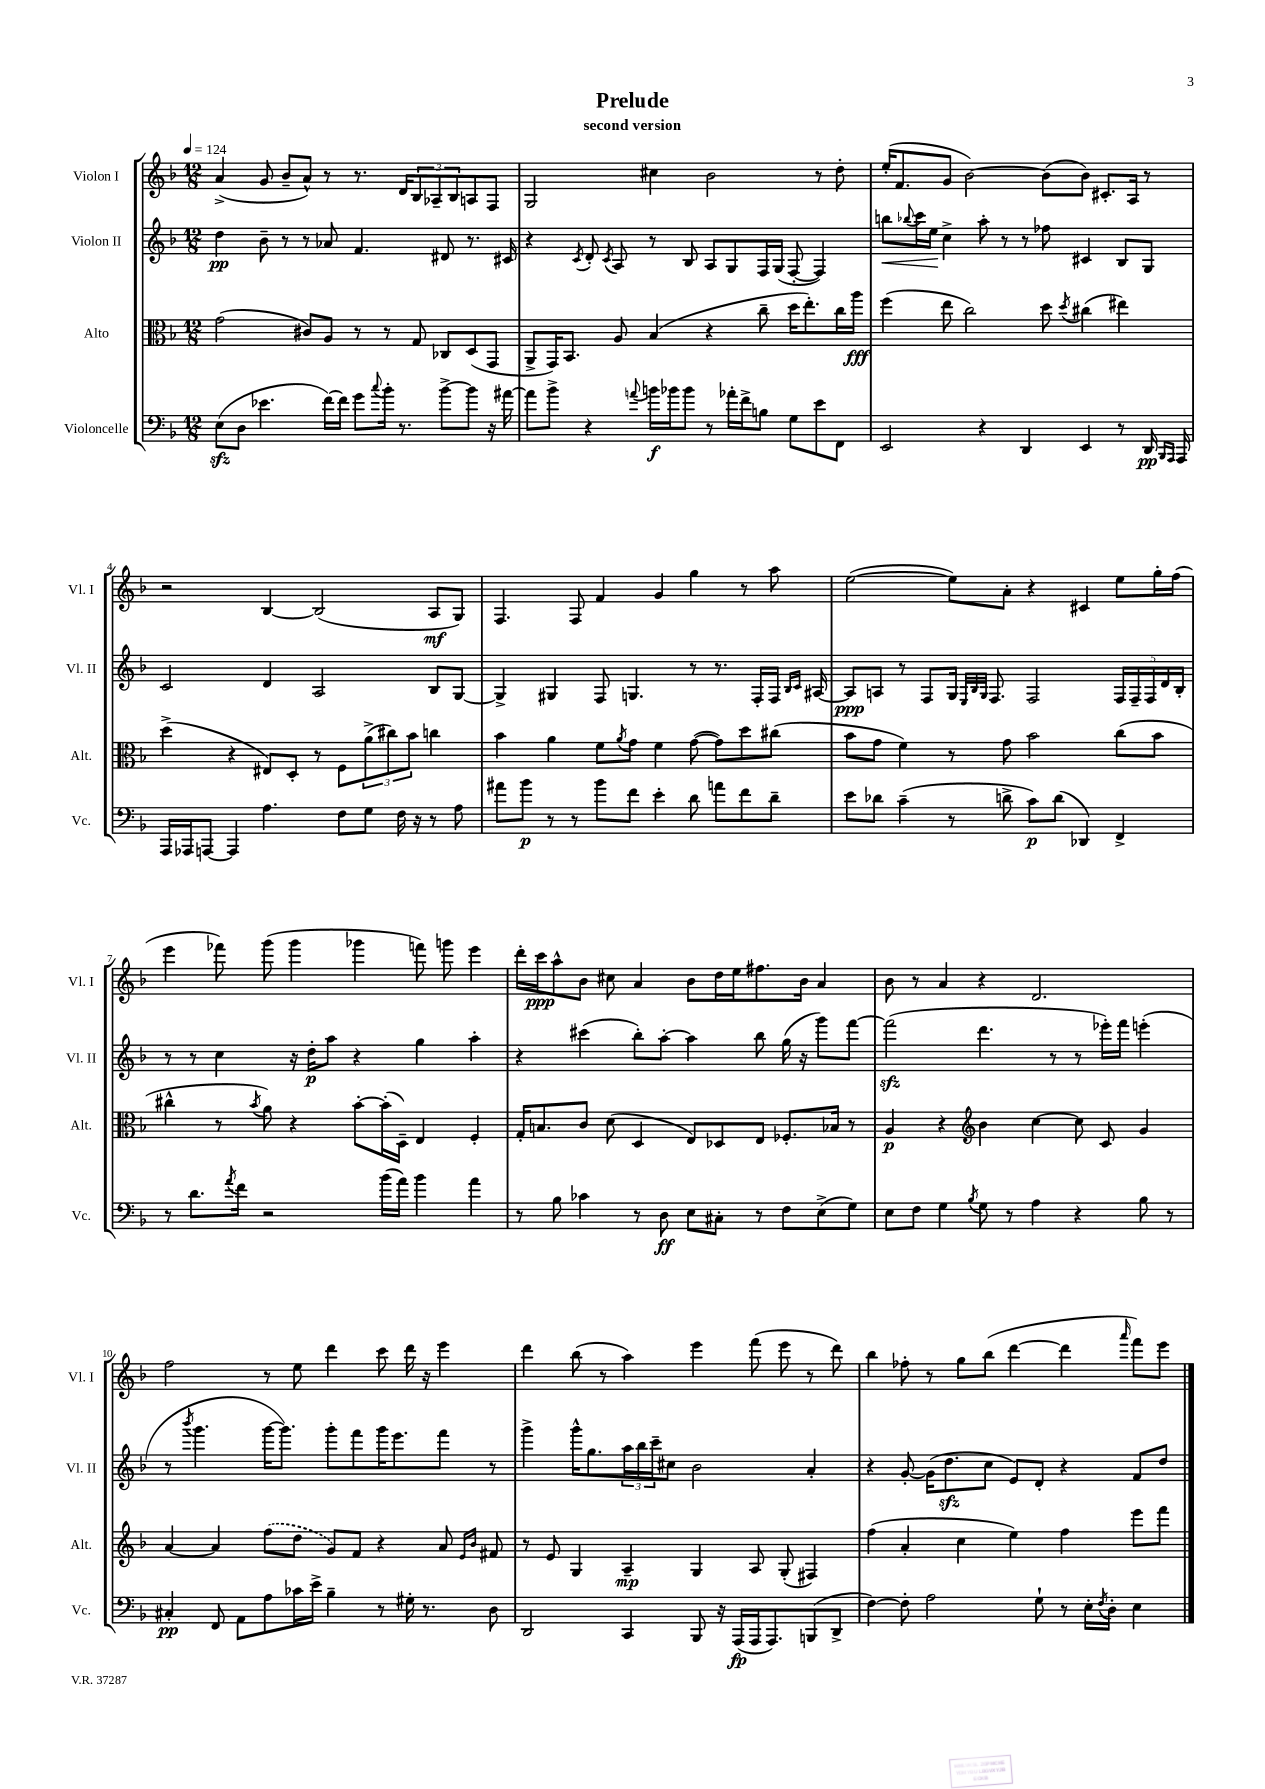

**kern	**dynam	**kern	**dynam	**kern	**dynam	**kern	**dynam
*part4	*part4	*part3	*part3	*part2	*part2	*part1	*part1
*staff4	*staff4	*staff3	*staff3	*staff2	*staff2	*staff1	*staff1
*I"Violoncelle	*	*I"Alto	*	*I"Violon II	*	*I"Violon I	*
*I'Vc.	*	*I'Alt.	*	*I'Vl. II	*	*I'Vl. I	*
*clefF4	*	*clefC3	*	*clefG2	*	*clefG2	*
*k[b-]	*	*k[b-]	*	*k[b-]	*	*k[b-]	*
*M12/8	*	*M12/8	*	*M12/8	*	*M12/8	*
*MM124	*	*MM124	*	*MM124	*	*MM124	*
=1	=1	=1	=1	=1	=1	=1	=1
(8Ezz\L	.	(2g\	.	4dd\	pp	(4a^/	.
8D\J	.	.	.	.	.	.	.
4.e-X\	.	.	.	8b-~\	.	8g/	.
.	.	.	.	8r	.	8b-~/L	.
.	.	8c#X/L)	.	8r	.	8a^^/J)	.
[16f\LL)	.	8A/J	.	8a-X/	.	8r	.
16f\JJ]	.	.	.	.	.	.	.
8g\L	.	8r	.	4.f/	.	8.r	.
8qqcc/	.	.	.	.	.	.	.
16b-'\Jk	.	8r	.	.	.	.	.
8.r	.	.	.	.	.	16d/KL	.
.	.	8G/	.	.	.	12B-/	.
.	.	.	.	.	.	12A-X~/	.
[8b-^\L	.	8C-X/L	.	8d#X/	.	.	.
.	.	.	.	.	.	12B-/	.
8b-\J]	.	(8D/	.	8.r	.	8An/	.
16r	.	8GG/J	.	.	.	8F/J	.
[16a#X\	.	.	.	16c#X/	.	.	.
=2	=2	=2	=2	=2	=2	=2	=2
8a#\L]	.	8AA^/L	.	4r	.	2G/	.
8b-^\J	.	16GG/K)	.	.	.	.	.
.	.	8.BB-/J	.	.	.	.	.
.	.	.	.	8qc/	.	.	.
4r	.	.	.	8d'/	.	.	.
.	.	.	.	8qc/	.	.	.
.	.	8A/	.	8A/	.	.	.
8qqan/	.	.	.	.	.	.	.
16bn\LL	f	(4B-/	.	8r	.	4cc#X\	.
16b-X\J	.	.	.	.	.	.	.
8b-\J	.	.	.	8B-/	.	.	.
8r	.	4r	.	8A/L	.	2b-\	.
16a-X'\LL	.	.	.	8G/	.	.	.
16f^\J	.	.	.	.	.	.	.
8Bn\J	.	8cc~\	.	16F/L	.	.	.
.	.	.	.	(16G/JJ	.	.	.
8G\L	.	16dd\KL	.	[8F'/	.	.	.
.	.	8.ee'\)	.	.	.	.	.
8e\	.	.	.	4F/])	.	8r	.
8FF\J	.	16cc\L	.	.	.	8dd'\	.
.	.	16aa\JJ	fff	.	.	.	.
=3	=3	=3	=3	=3	=3	=3	=3
!	!	!	!	!	!LO:HP:b	!	!
2EE/	.	(4ff\	.	8bbn\L	<	(16ee'/KL	.
.	.	.	.	.	.	8.f/	.
.	.	.	.	8qqbb-X/	.	.	.
.	.	.	.	16ccc\L	.	.	.
.	.	.	.	16ee\JJ	.	.	.
.	.	8ee\	.	4cc^\	[	8g/J	.
.	.	2cc\)	.	.	.	[2b-\)	.
4r	.	.	.	8aa'\	.	.	.
.	.	.	.	8r	.	.	.
4DD/	.	.	.	8r	.	.	.
.	.	8dd\	.	8ff-X\	.	(8b-\L]	.
.	.	8qdd/	.	.	.	.	.
4EE/	.	(4cc#X\	.	4c#X/	.	8b-\J)	.
.	.	.	.	.	.	8.c#X'/L	.
8r	.	4ee#X\)	.	8B-/L	.	.	.
.	.	.	.	.	.	16A/Jk	.
16DD/	pp	.	.	8G/J	.	8r	.
16qqBBB-/LL	.	.	.	.	.	.	.
16qqAAA/JJ	.	.	.	.	.	.	.
16AAA/	.	.	.	.	.	.	.
!!LO:LB:g=z
=4	=4	=4	=4	=4	=4	=4	=4
16AAA/LL	.	(4dd^\	.	2c/	.	2r	.
16AAA-X/J	.	.	.	.	.	.	.
[8AAAn/J	.	.	.	.	.	.	.
4AAA/]	.	4r	.	.	.	.	.
4.A\	.	8E#X/L)	.	4d/	.	[4B-/	.
.	.	8D'/J	.	.	.	.	.
.	.	8r	.	2A/	.	(2B-/]	.
8F\L	.	8F\L	.	.	.	.	.
8G\J	.	(12a^\	.	.	.	.	.
.	.	12cc#X\)	.	.	.	.	.
16F\	.	.	.	.	.	.	.
.	.	12b-\J	.	.	.	.	.
16r	.	.	.	.	.	.	.
8r	.	4ccn\	.	8B-/L	.	8A/L	mf
8A\	.	.	.	[8G/J	.	8G/J)	.
=5	=5	=5	=5	=5	=5	=5	=5
8a#X\L	.	4b-\	.	4G^/]	.	4.F/	.
8b-\J	p	.	.	.	.	.	.
8r	.	4a\	.	4G#X/	.	.	.
8r	.	.	.	.	.	8F/	.
8b-\L	.	8f\L	.	8F/	.	4f/	.
.	.	8qa/	.	.	.	.	.
8f\J	.	8g\J	.	4.Gn/	.	.	.
4e'\	.	4f\	.	.	.	4g/	.
8d\	.	([8g\	.	8r	.	4gg\	.
8an\L	.	8g\L])	.	8.r	.	.	.
8f\	.	8dd\	.	.	.	8r	.
.	.	.	.	16F'/LL	.	.	.
8d~\J	.	(8cc#X\J	.	16F/JJ	.	8aa\	.
.	.	.	.	16qqB-/LL	.	.	.
.	.	.	.	16qqc/JJ	.	.	.
.	.	.	.	[16A#X/	.	.	.
=6	=6	=6	=6	=6	=6	=6	=6
8e\L	.	8b-\L	.	8A#/L]	ppp	([2ee\	.
8d-X\J	.	8g\J	.	8An/J	.	.	.
(4c~\	.	4f\)	.	8r	.	.	.
.	.	.	.	8F/L	.	.	.
8r	.	8r	.	16G/Jk	.	8ee\L])	.
.	.	.	.	32qqE/LLL	.	.	.
.	.	.	.	32qqB-/	.	.	.
.	.	.	.	32qqG/JJJ	.	.	.
.	.	.	.	8.F/	.	.	.
8dn^\	.	8g\	.	.	.	8a'\J	.
8c\L)	p	2b-\	.	2F/	.	4r	.
(8d\J	.	.	.	.	.	.	.
4DD-X/)	.	.	.	.	.	4c#X/	.
4FF^/	.	(8cc\L	.	20F/LL	.	8ee\L	.
.	.	.	.	20F~/	.	.	.
.	.	.	.	20F/	.	.	.
.	.	8b-\J	.	.	.	16gg'\L	.
.	.	.	.	20d/	.	.	.
.	.	.	.	.	.	(16ff\JJ	.
.	.	.	.	20B-'/JJ	.	.	.
!!LO:LB:g=z
=7	=7	=7	=7	=7	=7	=7	=7
8r	.	4cc#X^^\	.	8r	.	4eee\	.
8.d\L	.	.	.	8r	.	.	.
.	.	8r	.	4cc\	.	8fff-X\)	.
8qa/	.	.	.	.	.	.	.
16f\Jk	.	.	.	.	.	.	.
.	.	8qb-/	.	.	.	.	.
2r	.	8a\)	.	.	.	(8ggg\	.
.	.	4r	.	16r	.	4ggg\	.
.	.	.	.	16dd'\KL	p	.	.
.	.	.	.	8aa\J	.	.	.
.	.	[8b-'\L	.	4r	.	4ggg-X\	.
(16b-\LL	.	(16b-'\L]	.	.	.	.	.
16a\JJ)	.	16D~\JJ)	.	.	.	.	.
4b-\	.	4E/	.	4gg\	.	8fffn\)	.
.	.	.	.	.	.	8gggn\	.
4a\	.	4F'/	.	4aa'\	.	4eee\	.
=8	=8	=8	=8	=8	=8	=8	=8
8r	.	16G'/KL	.	4r	.	16ddd'\LL	.
.	.	8.Bn/	.	.	.	16ccc\J	ppp
8B-\	.	.	.	.	.	8aa^^\	.
4c-X\	.	8c/J	.	(4ccc#X\	.	8b-\J	.
.	.	(8d\	.	.	.	8cc#X\	.
8r	.	4D/	.	8bb-'\L)	.	4a/	.
8D\	ff	.	.	[8aa'\J	.	.	.
8E\L	.	8E/L)	.	4aa\]	.	8b-\L	.
8C#X'\J	.	8D-X/	.	.	.	16dd\L	.
.	.	.	.	.	.	16ee\J	.
8r	.	8E/J	.	8bb-\	.	8.ff#X\	.
8F\L	.	8.F-X'/L	.	(16gg\	.	.	.
.	.	.	.	16r	.	16b-\Jk	.
(8E^\	.	.	.	8ggg\L)	.	4a/	.
.	.	16B-X/Jk	.	.	.	.	.
8G\J)	.	8r	.	[8fff\J	.	.	.
=9	=9	=9	=9	=9	=9	=9	=9
8E\L	.	4A/	p	(2fffzz\]	.	8b-\	.
8F\J	.	.	.	.	.	8r	.
4G\	.	4r	.	.	.	4a/	.
8qB-/	.	.	.	.	.	.	.
*	*	*clefG2	*	*	*	*	*
8G\	.	4b-\	.	4.ddd\	.	4r	.
8r	.	.	.	.	.	.	.
4A\	.	[4cc\	.	.	.	2.d/	.
.	.	.	.	8r	.	.	.
4r	.	8cc\]	.	8r	.	.	.
.	.	8c/	.	16eee-X'\LL)	.	.	.
.	.	.	.	16fff\JJ	.	.	.
8B-\	.	4g/	.	(4eeen'\	.	.	.
8r	.	.	.	.	.	.	.
!!LO:LB:g=z
=10	=10	=10	=10	=10	=10	=10	=10
4C#X'/	pp	[4a/	.	8r	.	2ff\	.
.	.	.	.	8qbbb-/	.	.	.
.	.	.	.	4.ggg\	.	.	.
8FF/	.	4a/]	.	.	.	.	.
8AA\L	.	.	.	.	.	.	.
8A\	.	(8ff\L	.	[16ggg\KL	.	8r	.
.	.	.	.	8.ggg\J])	.	.	.
16c-X\L	.	8dd\J	.	.	.	8ee\	.
16e^\JJ	.	.	.	.	.	.	.
4B-~\	.	8g/L)	.	8ggg'\L	.	4ddd\	.
.	.	8f/J	.	8fff\	.	.	.
8r	.	4r	.	16ggg\K	.	8ccc\	.
.	.	.	.	8.eee\	.	.	.
16G#X'\	.	.	.	.	.	16ddd\	.
8.r	.	.	.	.	.	16r	.
.	.	8a/	.	8fff\J	.	4eee\	.
.	.	16qqe/LL	.	.	.	.	.
.	.	16qqb-/JJ	.	.	.	.	.
8D\	.	8f#X/	.	8r	.	.	.
=11	=11	=11	=11	=11	=11	=11	=11
2DD/	.	8r	.	4ggg^\	.	4ddd\	.
.	.	8e/	.	.	.	.	.
.	.	4G/	.	16ggg^^\KL	.	(8bb-\	.
.	.	.	.	8.gg\	.	.	.
.	.	.	.	.	.	8r	.
4CC/	.	4A~/	mp	24aa\L	.	4aa\)	.
.	.	.	.	24bb-\	.	.	.
.	.	.	.	24ccc~\J	.	.	.
.	.	.	.	8cc#X\J	.	.	.
8BBB-/	.	4G/	.	2b-\	.	4eee\	.
16r	.	.	.	.	.	.	.
(16AAA/LL	fp	.	.	.	.	.	.
16AAA/J	.	8A/	.	.	.	(8fff\	.
8.AAA/)	.	.	.	.	.	.	.
.	.	(8G'/	.	.	.	8eee\	.
(8BBBn/	.	4F#X/)	.	4a'/	.	8r	.
8DD^/J	.	.	.	.	.	8ddd\)	.
=12	=12	=12	=12	=12	=12	=12	=12
[4F\)	.	(4ff\	.	4r	.	4bb-\	.
8F'\]	.	4a'/	.	[8g'/	.	8ff-X'\	.
2A\	.	.	.	(16g\KL]	.	8r	.
.	.	.	.	8.ddzz\	.	.	.
.	.	4cc\	.	.	.	8gg\L	.
.	.	.	.	8cc\J	.	(8bb-\J	.
.	.	4ee\)	.	8e/L)	.	[4ddd\	.
8G`\	.	.	.	8d'/J	.	.	.
8r	.	4ff\	.	4r	.	4ddd\]	.
16E'\LL	.	.	.	.	.	.	.
8qF/	.	.	.	.	.	.	.
16D'\JJ	.	.	.	.	.	.	.
.	.	.	.	.	.	16qqaaa/	.
4E\	.	8eee\L	.	8f/L	.	8fff\L)	.
.	.	8fff\J	.	8dd/J	.	8eee\J	.
==	==	==	==	==	==	==	==
*-	*-	*-	*-	*-	*-	*-	*-
